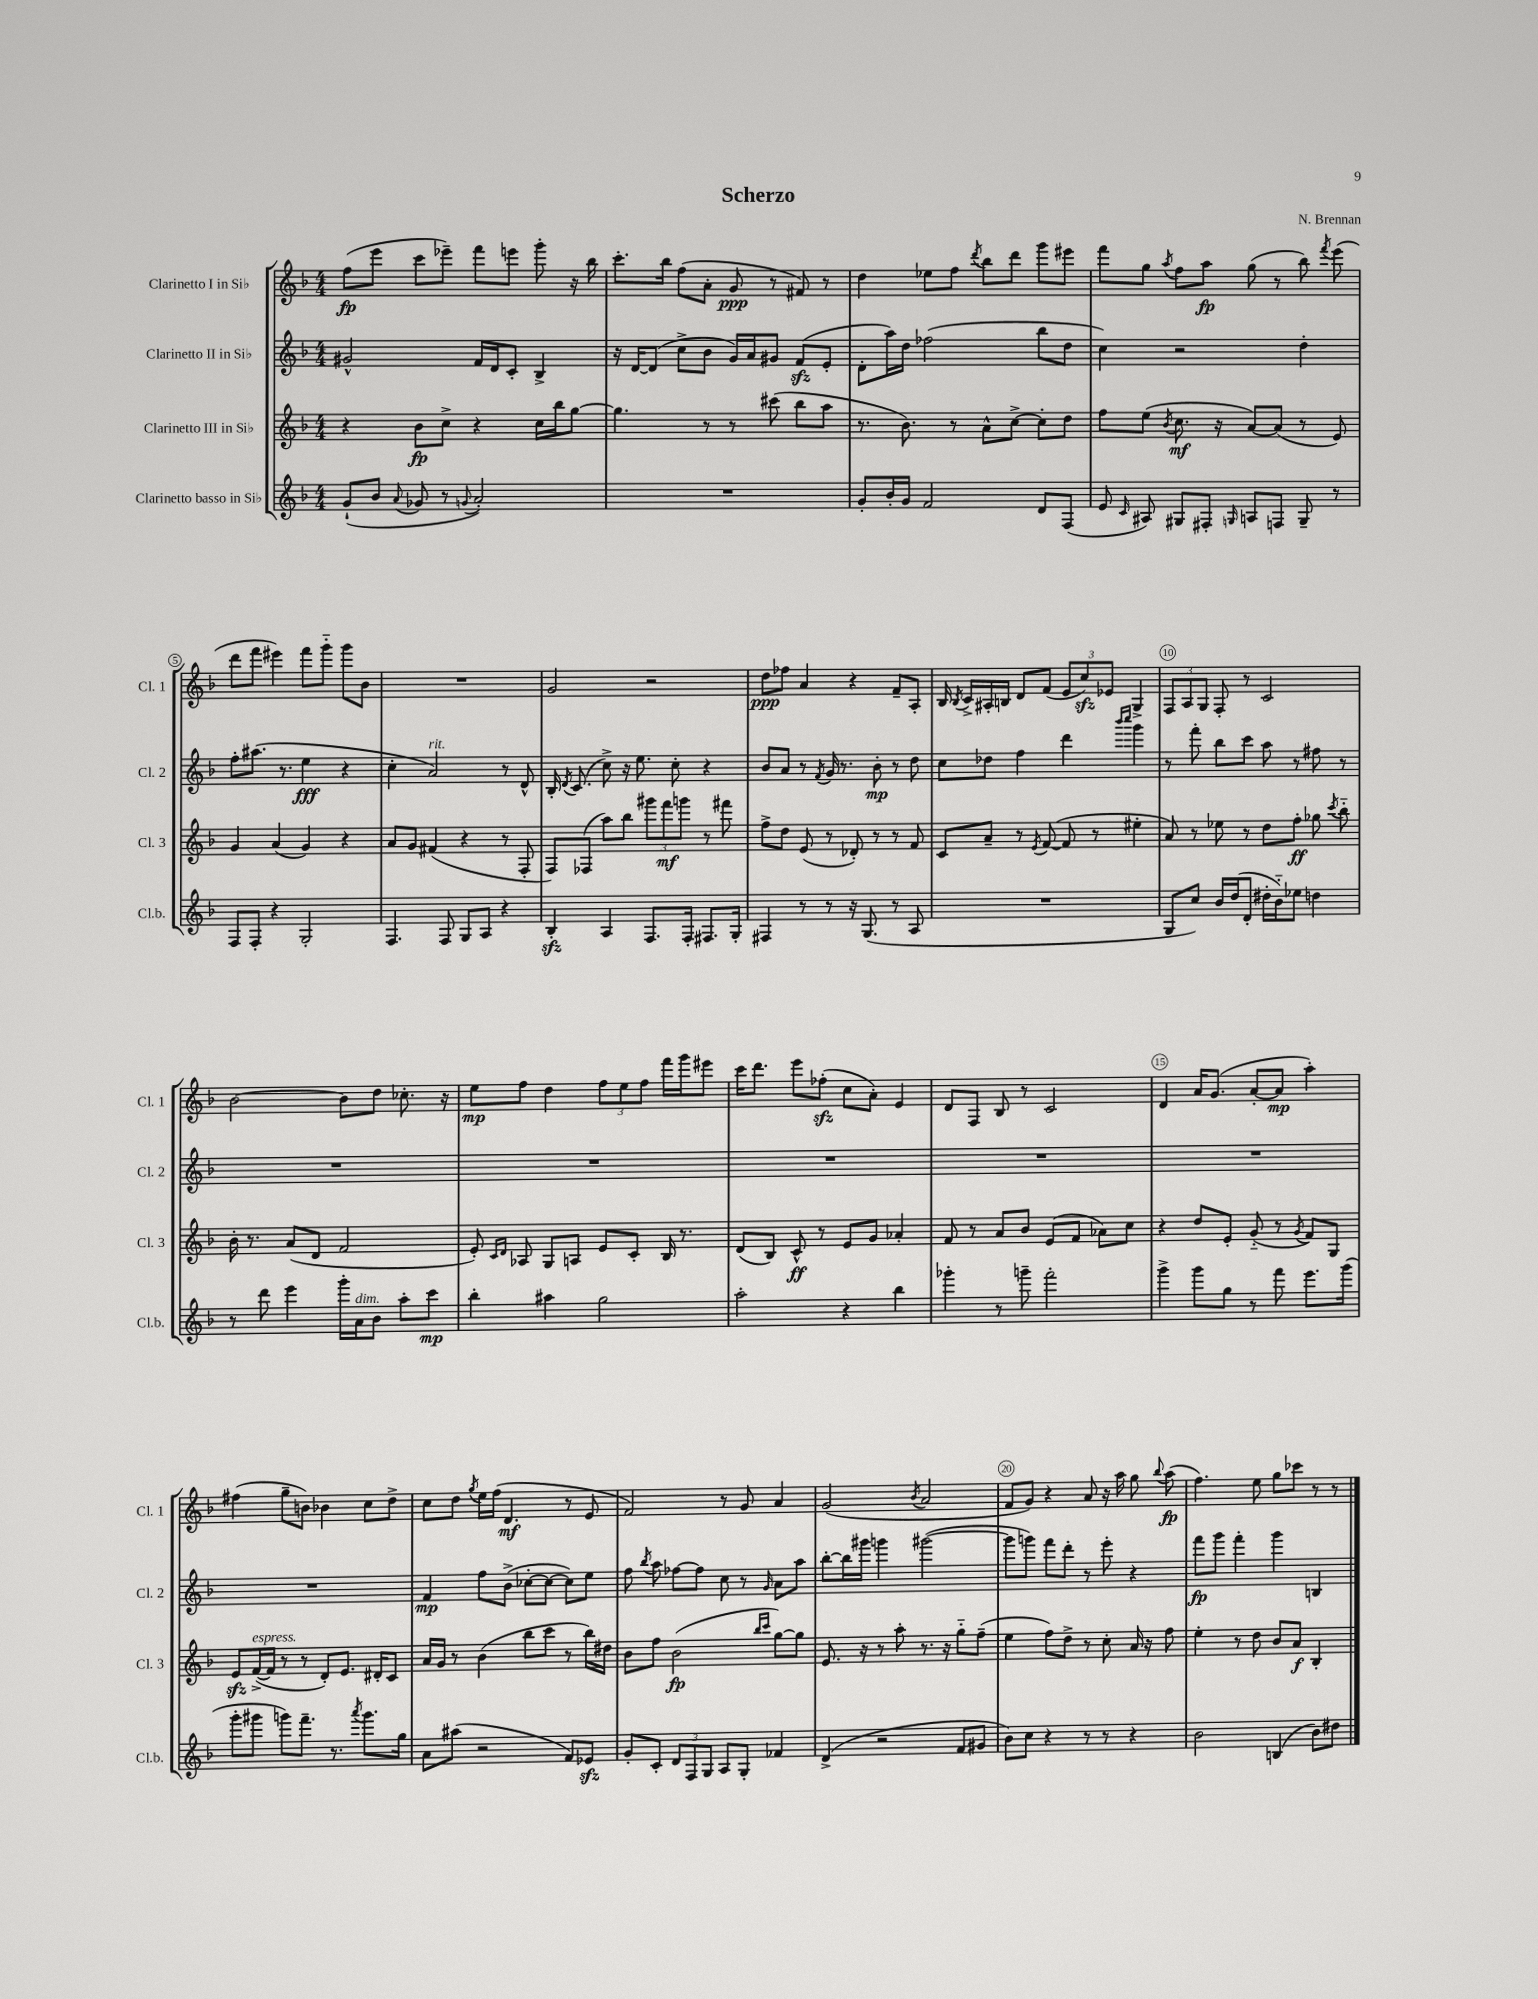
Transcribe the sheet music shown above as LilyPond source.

\header { title = "Scherzo" composer = "N. Brennan" }
<<
\new StaffGroup <<
\new Staff = "s0" \with { instrumentName = "Clarinetto I in Sib" shortInstrumentName = "Cl. 1" } {
    \clef treble \key f \major \numericTimeSignature \time 4/4
    \autoBeamOff f''8[\fp( e'''8] c'''8[ ees'''8]--) f'''8[ e'''8] g'''8-. r16 bes''16 |
    c'''8.[-. bes''16] f''8[( a'8]-. g'8\ppp r8 fis'8) r8 |
    d''4 ees''8[ f''8] \acciaccatura { d'''8 } bes''8[ d'''8] g'''8[ eis'''8] |
    f'''8[ g''8] \acciaccatura { a''8 } f''8[ a''8]\fp g''8( r8 bes''8) \acciaccatura { f'''8 } e'''8( |
    d'''8[ f'''8] eis'''4) f'''8[ g'''8]-_ g'''8[ bes'8] |
    R1 |
    g'2 r2 |
    d''8[\ppp fes''8] a'4 r4 f'8[-- a8]-. |
    bes16 \acciaccatura { bes8 } c'16[-> ais16-. b16] d'8[ f'8]( \tuplet 3/2 { e'8[ c''8\sfz) ees'8] } g4-> |
    \tuplet 3/2 { f8[ a8 g8] } f8-. r8 c'2 |
    bes'2~ bes'8[ d''8] ces''8.-. r16 |
    e''8[\mp f''8] d''4 \tuplet 3/2 { f''8[ e''8 f''8] } f'''16[ g'''16 eis'''8] |
    c'''16[ d'''8.] e'''8[ fes''8]-.\sfz( c''8[ a'8]-.) e'4 |
    d'8[ f8] bes8 r8 c'2 |
    d'4 a'16[ g'8.]( a'8[~-. a'8]\mp a''4-.) |
    fis''4( g''8[-- b'8]) bes'4 c''8[ d''8]-> |
    c''8[ d''8] \acciaccatura { g''8 } e''16[ f''16]( d'4.\mf r8 e'8 |
    f'2) r8 g'8 a'4 |
    g'2( \acciaccatura { bes'8 } a'2 |
    f'8[ g'8]) r4 a'8 r16 a''16 g''8 \appoggiatura { bes''8 } a''8\fp( |
    f''4.) e''8 g''8[ ces'''8] r8 r8 \bar "|." |
}
\new Staff = "s1" \with { instrumentName = "Clarinetto II in Sib" shortInstrumentName = "Cl. 2" } {
    \clef treble \key f \major \numericTimeSignature \time 4/4
    \autoBeamOff gis'2-^ f'16[ d'16 c'8]-. bes4-> |
    r16 d'16[~ d'8]( c''8[-> bes'8] g'16[) a'16 gis'8] f'8[\sfz( e'8]-. |
    d'8[-. a''16) d''16] fes''2( bes''8[ d''8] |
    c''4) r2 d''4-. |
    f''8[-. ais''8.]( r8. e''4\fff r4 |
    c''4-. a'2^\markup { \italic "rit." }) r8 d'8-^ |
    bes16-. \acciaccatura { d'8 } c'8.( c''8->) r16 e''8. c''8-. r4 |
    bes'8[ a'8] r8 \acciaccatura { f'8 } g'16 r8. bes'8-.\mp r8 d''8 |
    c''8[ des''8] f''4 d'''4 \grace { bes'''16[ c''''16] } g'''4 |
    r8 f'''8-. bes''8[ c'''8] a''8 r8 fis''8 r8 |
    R1 |
    R1 |
    R1 |
    R1 |
    R1 |
    R1 |
    f'4\mp f''8[ bes'8]->( ces''8[~-. ces''8]~ ces''8[) e''8] |
    f''8 \acciaccatura { bes''8 } a''8 fes''8[~ fes''8] c''8 r8 \grace { g'16 } a'8[ a''8] |
    bes''8[~-. bes''16 gis'''16] g'''4 gis'''2~( |
    gis'''8[ g'''8]) f'''8[ d'''8]-. r8 e'''8-. r4 |
    f'''8[\fp g'''8] f'''4-. g'''4 b4 \bar "|." |
}
\new Staff = "s2" \with { instrumentName = "Clarinetto III in Sib" shortInstrumentName = "Cl. 3" } {
    \clef treble \key f \major \numericTimeSignature \time 4/4
    \autoBeamOff r4 bes'8[\fp c''8]-> r4 c''16[ bes''16 g''8]~ |
    g''4. r8 r8 cis'''8( bes''8[ a''8] |
    r8. bes'8.) r8 a'8[-^ c''8]~-> c''8[-. d''8] |
    f''8[ e''8]( \acciaccatura { bes'8 } c''8.\mf r16 a'8[~) a'8]( r8 e'8) |
    g'4 a'4( g'4) r4 |
    a'8[ g'8] fis'4( r4 r8 f8-. |
    f8[) fes8]( a''8[) bes''8] \tuplet 3/2 { gis'''8[ f'''8\mf g'''8] } r8 fis'''8 |
    f''8[-> d''8] e'8( r8 des'8-.) r8 r8 f'8 |
    c'8[ a'8]-- r8 \acciaccatura { e'8 } f'8~( f'8 r8 eis''4-. |
    a'8) r8 ees''8 r8 d''8[ f''8]-.\ff ges''8 \acciaccatura { c'''8 } bes''8-_ |
    bes'16-. r8. a'8[( d'8] f'2 |
    e'8-.) \grace { c'16[ d'16] } aes8 g8[ a8] e'8[ c'8]-. bes16 r8. |
    d'8[( bes8]) c'8-^\ff r8 e'8[ g'8] aes'4-. |
    f'8 r8 a'8[ bes'8] e'8[( f'8] aes'8[) c''8] |
    r4 d''8[ e'8]-. g'8-_( r8 \acciaccatura { g'8 } f'8[) g8] |
    e'8[\sfz f'16~->^\markup { \italic "espress." }( f'16] r8 r8 d'8[-.) e'8.] dis'16[-. c'8] |
    a'16[ g'16] r8 bes'4( bes''8[ c'''8] r8 bes''16[) dis''16] |
    bes'8[ f''8] bes'2\fp( \grace { bes''16[ c'''16] } g''8[~) g''8] |
    e'8. r16 r8 a''8-. r8. r16 g''8[-_ f''8]--( |
    e''4 f''8[) d''8]-> r8 c''8-. a'16 r16 f''8 |
    e''4-. r8 d''8 bes'8[ a'8]\f bes4-. \bar "|." |
}
\new Staff = "s3" \with { instrumentName = "Clarinetto basso in Sib" shortInstrumentName = "Cl.b." } {
    \clef treble \key f \major \numericTimeSignature \time 4/4
    \autoBeamOff g'8[-!( bes'8] \appoggiatura { a'8 } ges'8 r8 \appoggiatura { g'8 } a'2-.) |
    R1 |
    g'8[-. bes'16-. g'16] f'2 d'8[ f8]( |
    e'8 \grace { c'16 } ais8) gis8[ fis8]-. \grace { g16 } a8[ f8] g8-- r8 |
    f8[ f8]-. r4 g2-. |
    f4. f8 g8[ a8] r4 |
    bes4-.\sfz a4 f8.[ f16]-. fis8.[ g16]-. |
    fis4 r8 r8 r16 g8.( r8 a8 |
    R1 |
    g8[ c''8]) bes'16[ d''16( d'8]-. dis''16[-. bes'16-_) ees''8] d''4 |
    r8 d'''8 e'''4 g'''16[-. a'16^\markup { \italic "dim." } bes'8] a''8[-. c'''8]\mp |
    bes''4-. ais''4 g''2 |
    a''2-. r4 bes''4 |
    ges'''4-. r8 g'''8-- f'''2-. |
    g'''4-> g'''8[ g''8] r8 f'''8 e'''8.[ g'''16]( |
    g'''8[-. gis'''8] g'''8[) f'''8.]-- r8. \acciaccatura { a'''8 } g'''8.[ g''16] |
    a'8[ ais''8]( r2 f'8[) ees'8]\sfz |
    g'8[-. c'8]-. \tuplet 3/2 { d'8[ f8 g8] } a8[ g8]-. fes'4 |
    d'4->( r2 f'8[ gis'8] |
    bes'8[) c''8] r4 r8 r8 r4 |
    bes'2 b4( bes'8[) dis''8] \bar "|." |
}
>>
>>
\layout { \context { \Score \override BarNumber.break-visibility = ##(#f #t #t) barNumberVisibility = #(every-nth-bar-number-visible 5) \override BarNumber.stencil = #(make-stencil-circler 0.1 0.3 ly:text-interface::print) } }
